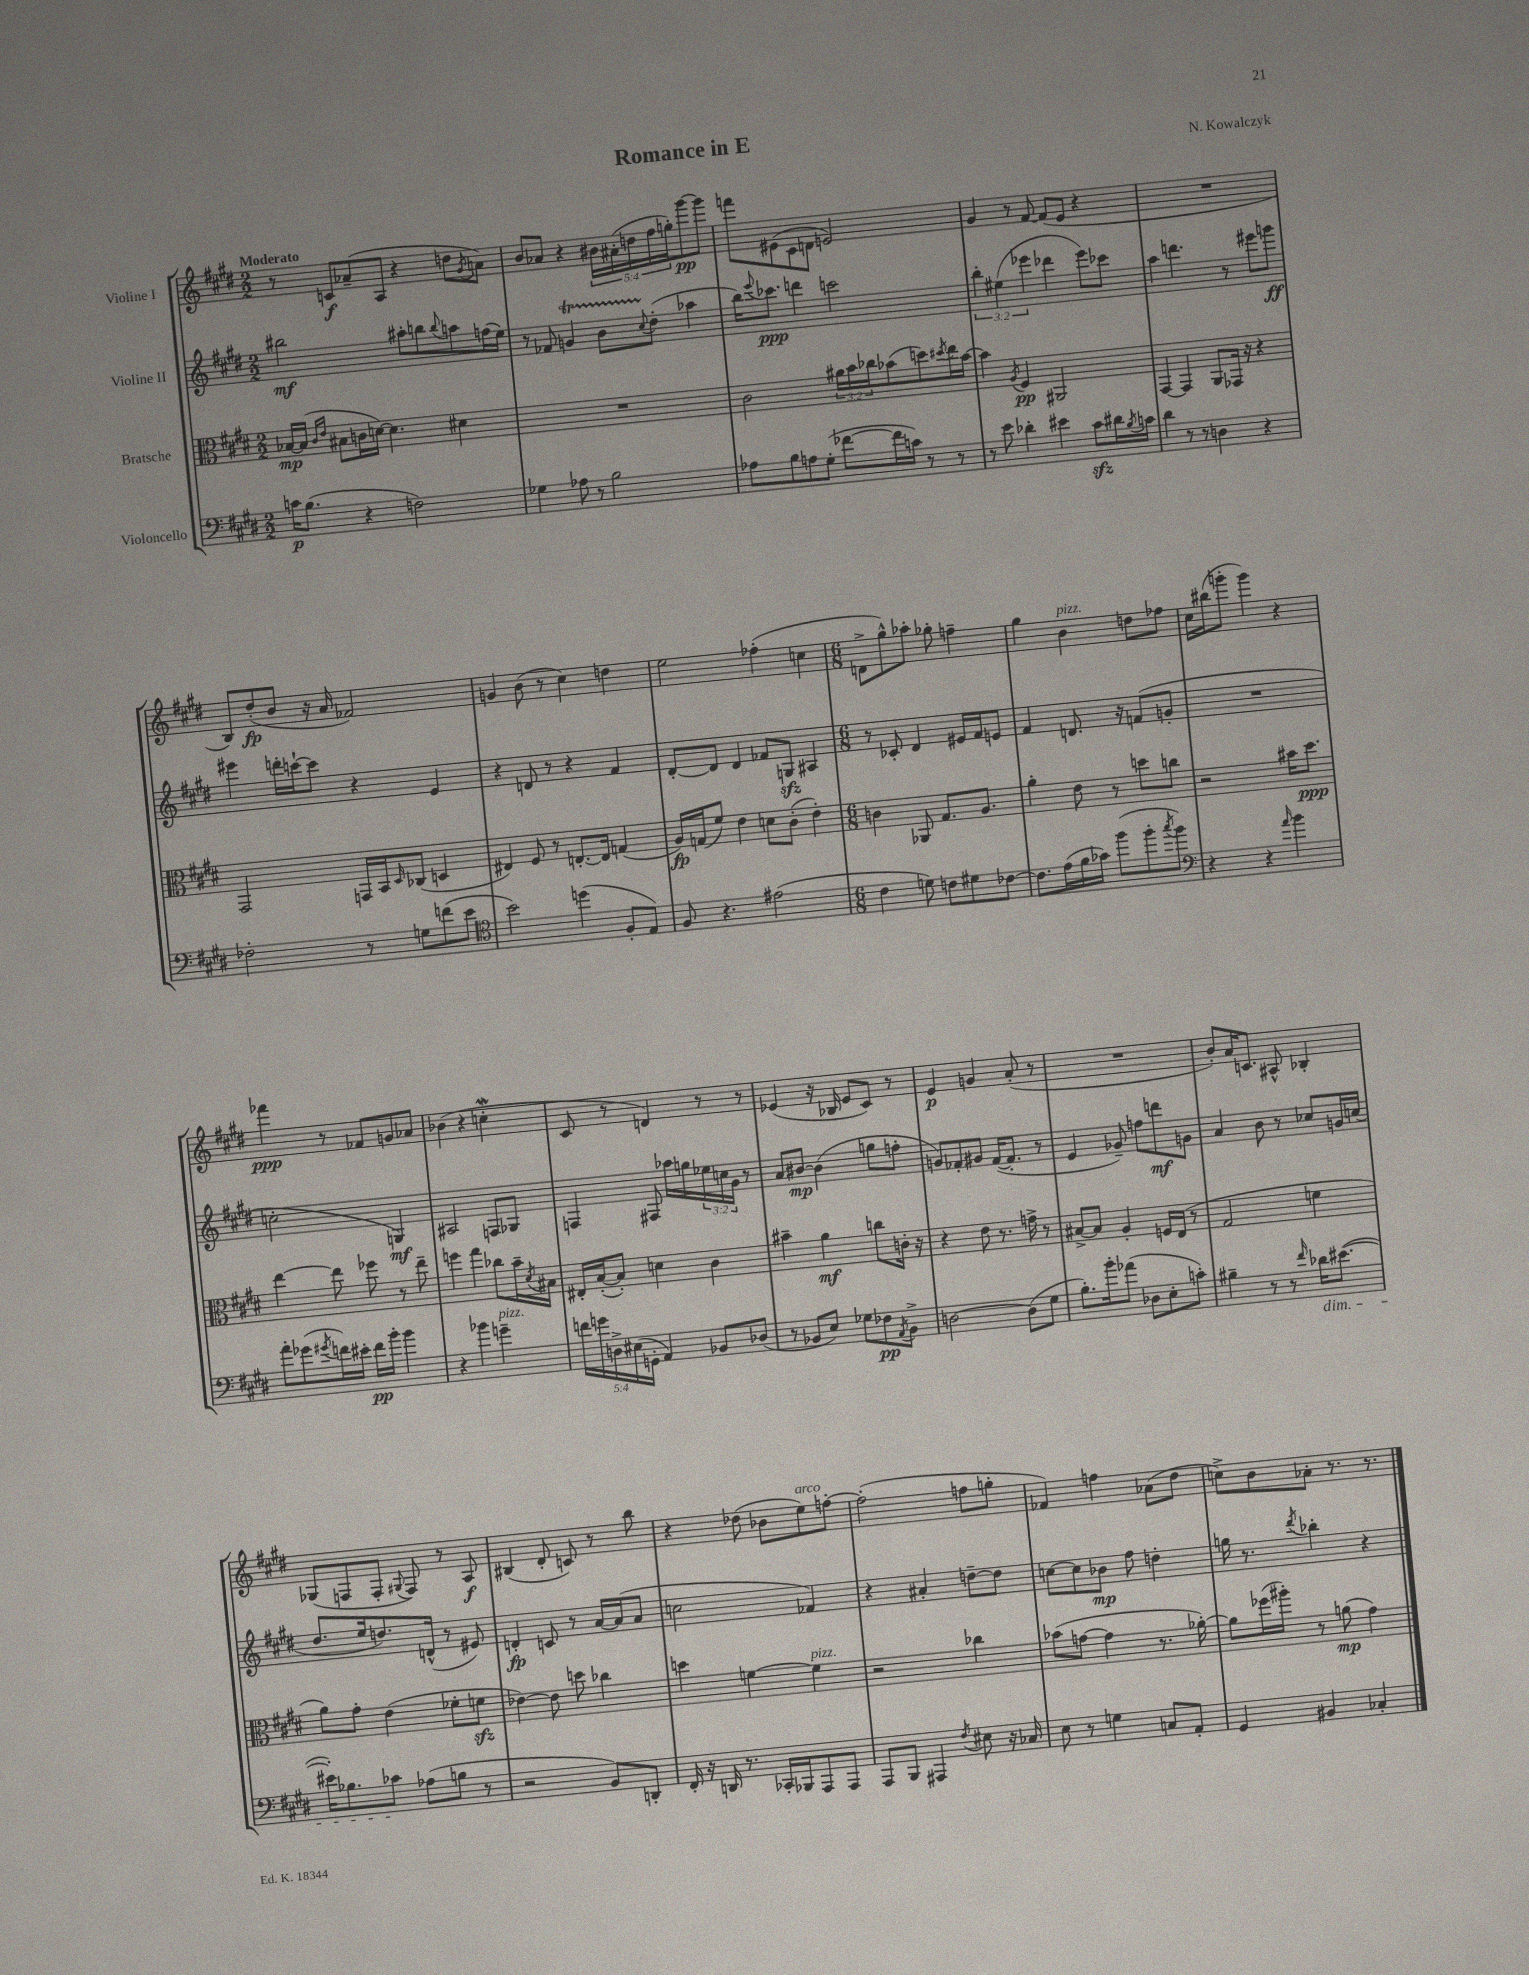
\header { title = "Romance in E" composer = "N. Kowalczyk" }
<<
\new StaffGroup <<
\new Staff = "s0" \with { instrumentName = "Violine I" } {
    \clef treble \key e \major \numericTimeSignature \time 2/2 \override Staff.TupletNumber.text = #tuplet-number::calc-fraction-text \tempo "Moderato"
    r8 c'8\f aes'8--( a8 r4 d''8 \acciaccatura { gis'8 } a'8) |
    b'8 aes'8 r4 \tuplet 5/4 { bis'16 ais'16-.( d''16 fis''16 g''16-.) } gis'''8~\pp gis'''8 |
    f'''8 eis'8( cis'8 d'8 e'2) |
    gis'4 r8 fis'8~ fis'8( e'8 r4 |
    R1 |
    b8) dis''8-.\fp( b'8 r16 a'16 fes'2) |
    g'4 b'8( r8 cis''4) d''4 |
    e''2 fes''4-.( c''4 |
    \numericTimeSignature \time 6/8 d'8-> gis''8-^) aes''8-. ges''8-. f''4-- |
    gis''4 b'4^\markup { \italic "pizz." } d''8 fes''8 |
    cis''16 bis''16( g'''8-. g'''4) r4 |
    fes'''4\ppp r8 fes'8 g'8 aes'8 |
    bes'4( r4 c''4-.\mordent |
    cis'8 r8 d'4) r8 r8 |
    ees'4( r16 bes16 ees'8 cis'8) r8 |
    e'4\p g'4 a'8-.( r8 |
    R2. |
    b'8-.) a'16 c'8. ais8-^ bes4-. |
    ges8( f8 f8-. \appoggiatura { gis8 } f8) r8 a8\f |
    bis4( dis'8-. c'8) r8 b''8 |
    r4 des''8( bes'8 e''8^\markup { \italic "arco" }) f''8~-. |
    f''2-.( f''8 g''8-. |
    fes'4) f''4 aes'8( dis''8 |
    c''8->) b'8 aes'8-. r8. r8. \bar "|." |
}
\new Staff = "s1" \with { instrumentName = "Violine II" } {
    \clef treble \key e \major \numericTimeSignature \time 2/2 \override Staff.TupletNumber.text = #tuplet-number::calc-fraction-text
    bis''2\mf ais''8-. b''8 \appoggiatura { b''8 } a''8 f''16( e''16) |
    r8 fes'8 g'4\startTrillSpan b'8 \appoggiatura { cis''8 } dis''8-.\stopTrillSpan( aes''4 |
    b''16) \appoggiatura { e'''8 } ces'''8.\ppp d'''4 c'''2 |
    \tuplet 3/2 { b''4-. eis''4( ees'''4 } des'''4 ees'''8) ces'''8 |
    a''4 d'''4. r8 eis'''8 g'''8\ff |
    eis'''4 d'''16-. c'''16~-! c'''8 r4 e'4 |
    r4 d'8 r8 r4 fis'4 |
    dis'8~-. dis'8 dis'4 fes'8 g8\sfz ais4 |
    \numericTimeSignature \time 6/8 r8 ces'8-. dis'4 eis'16 fis'16 e'8 |
    fis'4 d'8. r16 f'8( g'8-. |
    R2. |
    c''2-. g4\mf) |
    ais2 f8 ges8 |
    f4 fis8 aes''16 g''16 \tuplet 3/2 { ees''16 c''16 gis'16 } r8 |
    a'8 bis'8~\mp bis'4( g''8 f''8-. |
    g'8) fes'8-. gis'8 fes'16~( fes'8.-. r8 |
    e'4 ges'8--) f''8 d'''8\mf g'8 |
    a'4 b'8 r8 ces''8 g'16 c''16( |
    dis''8. e''16 d''8.) d'16-^( r8 eis'8) |
    d'4-.\fp c'8 r8 a'16~ a'16( a'8 |
    c''2 fes'4) |
    r4 ais'4-. d''8~-- d''8 |
    c''8~ c''8 bes'8\mp fis''8 d''4-. |
    g''16 r8. \acciaccatura { dis'''8 } bes''4-. r4 \bar "|." |
}
\new Staff = "s2" \with { instrumentName = "Bratsche" } {
    \clef alto \key e \major \numericTimeSignature \time 2/2 \override Staff.TupletNumber.text = #tuplet-number::calc-fraction-text
    bes16~\mp bes16( \grace { cis'16 e'16 } bis8 c'16 d'16~) d'4. dis'4 |
    R1 |
    cis'2 \tuplet 3/2 { ais'16 b'16 ces''16 } bes'8( d''8) \acciaccatura { dis''8 } e''16 bes'16~ |
    bes'4 \acciaccatura { a8 } fis4\pp ais,2 |
    gis,4~ gis,4 a,8 ges,16 r16 r4 |
    gis,2 g,16 b,16 \grace { dis16 } ces8( d4 |
    eis4) fis8 r8 e8.~-. e16 g4( |
    a16\fp) g16( fis'8) e'4 d'8 cis'8-.( e'4-.) |
    \numericTimeSignature \time 6/8 c'4 aes,8 gis8. a8. |
    a'4-. e'8 r8 d''8 c''8 |
    r2 bis'16 dis''8.\ppp |
    e''4~ e''8 fes''8 r8 e''8-- |
    f''4 gis''4 ces''8 b'16-- \acciaccatura { dis'8 } bis16 |
    eis16-. b16~-.( b8-.) d'4 cis'4 |
    bis'4-- a'4\mf c''8 c'16-. r16 |
    r4 e'8 r8. g'16-> r8 |
    bis8~-> bis8 a4-. f16 e16( r8 |
    gis2 f'4 |
    a'8) gis'8-. e'4( fes'8-. f'8\sfz |
    ees'4~) ees'8 d''8 ces''4 |
    d''4 f'4~ f'4^\markup { \italic "pizz." } |
    r2 ces''4 |
    bes'8( g'8~ g'4 r8. aes'16~-.) |
    aes'8 fes''16( ais''16-.) r8 a'8\mp( gis'4) \bar "|." |
}
\new Staff = "s3" \with { instrumentName = "Violoncello" } {
    \clef bass \key e \major \numericTimeSignature \time 2/2 \override Staff.TupletNumber.text = #tuplet-number::calc-fraction-text
    c'16\p b8.( r4 f2) |
    ges4 aes8 r8 b2 |
    aes8 b8 a8 gis8-.( fes'8~ fes'16 c'16) r8 r8 |
    r8 e'8 des'4-. eis'4 cis'8\sfz dis'16 \acciaccatura { b8 } c'16 |
    dis'4 r8 r8 d4 r4 |
    fes2-. r8 g8 f'8( e'8 |
    \clef tenor b'2) d''4( fis8-. e8) |
    fis8 r4. eis'2( |
    \numericTimeSignature \time 6/8 cis'4 d'8) c'8 dis'8 ces'8~ |
    ces'8. e'16( fis'16 ges'16) fis''8( fis''8-. \acciaccatura { gis''8 } fis''8) |
    \clef bass r4 r4 \grace { a'16 } b'4 |
    a'8-. ges'8( \acciaccatura { gis'8 } f'16) eis'16-. f'16\pp b'16-. b'4 |
    r4 bes'4 g'4--^\markup { \italic "pizz." } |
    \tuplet 5/4 { f'16 g'16 d16-> eis16( g,16-. } a,4) bes,8 des8( |
    r8 bes,8 e8) ges8 fes8\pp \acciaccatura { a,8 } bes,8-> |
    d2~ d8( gis8 |
    b8.-.) b'16-. aes'8( des8 e8-. c'8-.) |
    bis4-- r8 r8 \grace { fis'16 } des'16\dim eis'8.~( |
    eis'16-.) bes8. ces'8\! aes8( b8 r8 |
    r2 b,8) d,8-. |
    fis,16-. r16 d,16 r8. ces,16-. bes,,16 a,,8 a,,8 |
    a,,8 b,,8 ais,,4 \acciaccatura { fis8 } eis8 r16 ces16 |
    e8 r8 g4 c8 a,8-. |
    gis,4 bis,4 ces4-. \bar "|." |
}
>>
>>
\layout { \context { \Score \remove "Bar_number_engraver" } }
